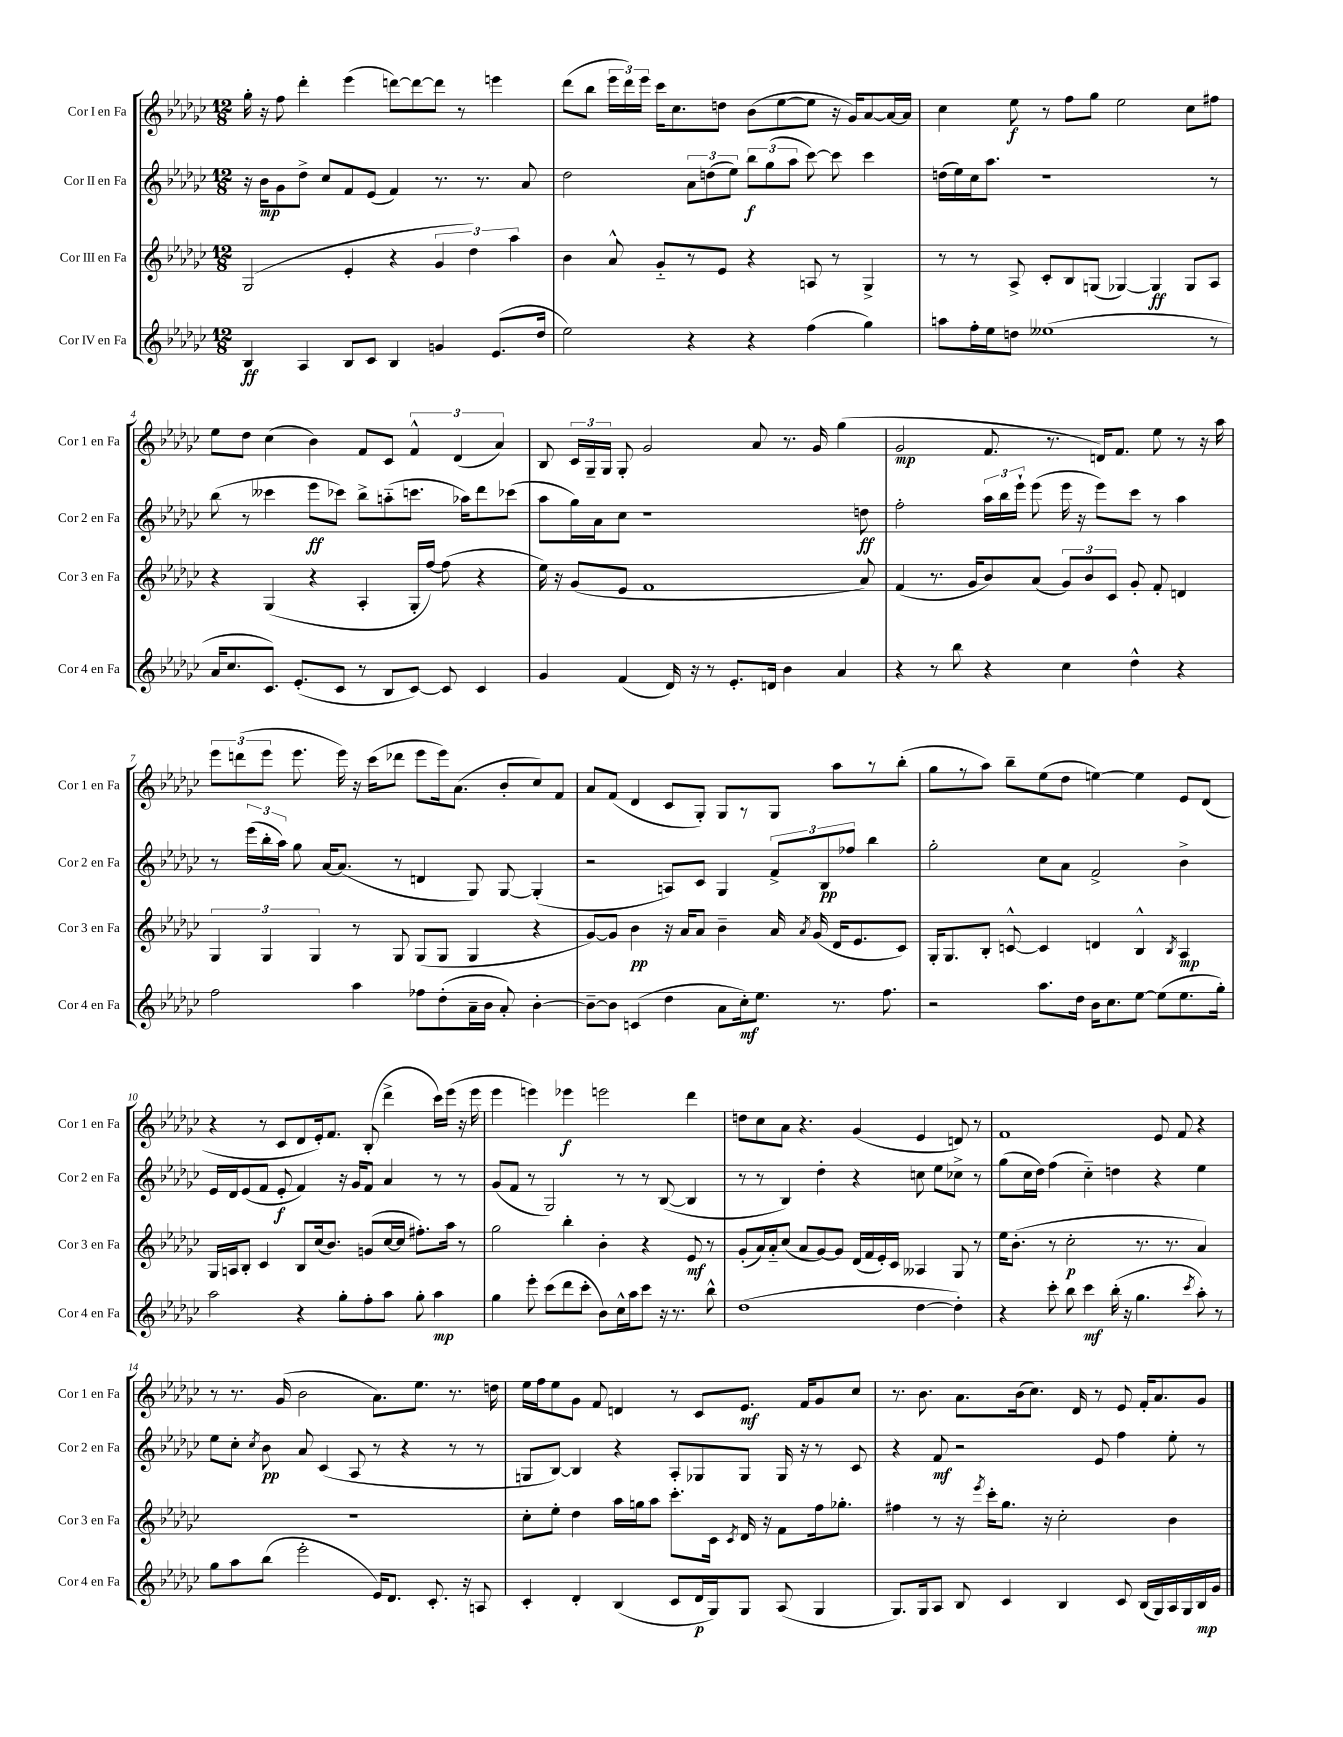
<<
\new StaffGroup <<
\new Staff = "s0" \with { instrumentName = "Cor I en Fa" shortInstrumentName = "Cor 1 en Fa" } {
    \clef treble \key ges \major \numericTimeSignature \time 12/8
    \autoBeamOff ges''16-. r16 f''8 des'''4-. ees'''4( d'''8[~) d'''8~ d'''8] r8 e'''4 |
    des'''8[( bes''8] \tuplet 3/2 { ees'''16[ des'''16) ees'''16] } ces'''16[ ces''8. d''8] bes'8[( ees''8~ ees''8] r16 ges'16[) aes'8~ aes'16~ aes'16] |
    ces''4 ees''8\f r8 f''8[ ges''8] ees''2 ces''8[ fis''8] |
    ees''8[ des''8] ces''4( bes'4) f'8[ ces'8] \tuplet 3/2 { f'4-^ des'4( aes'4) } |
    bes8 \tuplet 3/2 { ces'16[ ges16-- ges16] } ges8-. ges'2 aes'8 r8. ges'16 ges''4( |
    ges'2\mp f'8. r8. d'16[) f'8.] ees''8 r8 r16 aes''16 |
    \tuplet 3/2 { ees'''8[ d'''8( ees'''8] } ees'''8. ees'''16) r16 ces'''16[( des'''8] ees'''8[ ees'''16) aes'8.]( bes'8[-. ces''8) f'8] |
    aes'8[ f'8]( des'4 ces'8[ ges8]-.) ges8[ r8 ges8] aes''8[ r8 bes''8]-.( |
    ges''8[ r8 aes''8]) bes''8[-- ees''8( des''8] e''4~) e''4 ees'8[ des'8]( |
    r4 r8 ces'8[ des'8 ees'16-.) f'8.] bes8-.( des'''4-> ces'''16[) ees'''16]( r16 ees'''16 |
    ees'''4 e'''4) ees'''4\f e'''2 des'''4 |
    d''8[ ces''8 aes'8] r4. ges'4( ees'4 d'8) r8 |
    f'1 ees'8 f'8 r4 |
    r8 r8. ges'16( bes'2 aes'8.[) ees''8.] r8. d''16 |
    ees''16[ f''16 ees''8 ges'8] f'8 d'4 r8 ces'8[ ees'8.]\mf f'16[ ges'8 ces''8] |
    r8. bes'8. aes'8.[ bes'16( ces''8.]) des'16 r8 ees'8 f'16[-. aes'8. ges'8] \bar "|." |
}
\new Staff = "s1" \with { instrumentName = "Cor II en Fa" shortInstrumentName = "Cor 2 en Fa" } {
    \clef treble \key ges \major \numericTimeSignature \time 12/8
    \autoBeamOff r16 bes'16[\mp ges'8 des''8]-> ces''8[ f'8 ees'8]( f'4) r8. r8. aes'8 |
    des''2 \tuplet 3/2 { aes'8[ d''8( ees''8]) } \tuplet 3/2 { bes''8[\f ges''8( aes''8] } ces'''8~) ces'''8 ces'''4 |
    d''16[( ees''16) ces''16 aes''8.] r1 r8 |
    bes''8( r8 ceses'''4 ees'''8[\ff ces'''8]) bes''8[-> a''8-_( c'''8.] aes''16[) des'''8 ces'''8]( |
    aes''8[ ges''16) aes'16 ces''8] r1 d''8\ff |
    f''2-. \tuplet 3/2 { aes''16[ bes''16 ees'''16]-! } ees'''8( ees'''16 r16 ees'''8[) ces'''8] r8 aes''4 |
    r8 \tuplet 3/2 { ees'''16[( bes''16-. aes''16]) } ges''8 aes'16[~ aes'8.]( r8 d'4 ges8) ges8~ ges4-.( |
    r2 a8[) ces'8] ges4 \tuplet 3/2 { f'8[-> bes8\pp fes''8] } bes''4 |
    ges''2-. ces''8[ aes'8] f'2-> bes'4-> |
    ees'16[ des'16 ees'8( f'8] ees'8-.\f f'4) r16 ges'16[ f'8] aes'4 r8 r8 |
    ges'8[( f'8] r8 ges2) r8 r8 bes8~( bes4 |
    r8 r8 bes4) des''4-. r4 c''8 ees''8[ ces''8]-> r8 |
    ges''8[( ces''16 des''16]) f''4( ces''4-_) d''4 r4 ees''4 |
    ees''8[ ces''8]-. \acciaccatura { ces''8 } bes'8\pp aes'8 ces'4( aes8 r8 r4 r8 r8 |
    g8[ bes8]~) bes4 r4 aes8[-. ges8 ges8] ges16 r16 r8 ces'8 |
    r4 f'8\mf r2 ees'8 f''4 ees''8-. r8 \bar "|." |
}
\new Staff = "s2" \with { instrumentName = "Cor III en Fa" shortInstrumentName = "Cor 3 en Fa" } {
    \clef treble \key ges \major \numericTimeSignature \time 12/8
    \autoBeamOff ges2( ees'4-. r4 \tuplet 3/2 { ges'4 des''4) aes''4 } |
    bes'4 aes'8-^ ges'8[-_ r8 ees'8] r4 a8 r8 ges4-> |
    r8 r8 aes8-> ces'8[-. bes8 g8]( ges4~) ges4\ff ges8[ aes8] |
    r4 ges4( r4 aes4-. ges16[-. f''16]~) f''8( r4 |
    ees''16) r16 ges'8[( ees'8] f'1 aes'8) |
    f'4( r8. ges'16[ bes'8) aes'8]( \tuplet 3/2 { ges'8[) bes'8 ces'8] } ges'8-. f'8-. d'4 |
    \tuplet 3/2 { ges4 ges4 ges4 } r8 ges8 ges8[( ges8] ges4 r4 |
    ges'8[~) ges'8] bes'4\pp r16 aes'16[ aes'8] bes'4-- aes'16 \acciaccatura { aes'8 } ges'16( des'16[ ees'8. ces'8]) |
    ges16[-. ges8. bes8]-. c'8~-^ c'4 d'4 bes4-^ \acciaccatura { bes8 } aes4\mp |
    ges16[ a16 bes8]-. ces'4 bes8[ ces''16( bes'8.]) g'8[( ces''16~ ces''16] fis''8.[-.) aes''16] r8 |
    ges''2 bes''4-. bes'4-. r4 ees'8\mf r8 |
    ges'8[-.( aes'16) aes'16-_ ces''8]( aes'8[ ges'8~) ges'8] des'16[( f'16 ees'16-.) ces'16] aeses4 ges8 r8 |
    ees''16[ bes'8.]-.( r8 ces''2-.\p r8. r8. aes'4) |
    R1. |
    ces''8[-. ees''8]-. des''4 aes''16[ g''16 aes''8] ces'''8.[-. ces'16] \acciaccatura { ces'8 } des'16 r16 f'8[ f''16 ges''8.]-. |
    fis''4 r8 r16 \acciaccatura { ees'''8 } ces'''16[-. ges''8.] r16 ces''2-. bes'4 \bar "|." |
}
\new Staff = "s3" \with { instrumentName = "Cor IV en Fa" shortInstrumentName = "Cor 4 en Fa" } {
    \clef treble \key ges \major \numericTimeSignature \time 12/8
    \autoBeamOff bes4\ff aes4 bes8[ ces'8] bes4 g'4 ees'8.[( des''16] |
    ees''2) r4 r4 f''4( ges''4) |
    a''8[ f''16-. ees''16 d''8] eeses''1( r8 |
    aes'16[ ces''8. ces'8.]) ees'8.[-.( ces'8] r8 bes8[ ces'8]~) ces'8 ces'4 |
    ges'4 f'4( des'16) r16 r8 ees'8.[-. d'16] bes'4 aes'4 |
    r4 r8 bes''8 r4 ces''4 des''4-^ r4 |
    f''2 aes''4 fes''8[ des''8-.( aes'16-- bes'16] aes'8-.) bes'4~-. |
    bes'8[~-- bes'8] c'4( des''4 aes'8[ ces''16-.\mf) ees''8.] r8. f''8. |
    r2 aes''8.[ des''16] bes'16[ ces''8. ees''8]~ ees''8[( ees''8. ges''16]-.) |
    aes''2 r4 ges''8[-. f''8-. aes''8] ges''8-. aes''4\mp |
    ges''4 ees'''8-. ces'''8[( des'''8 ces'''8]-. bes'8[) ces''16-^ aes''16 ces'''8] r16 r8. bes''8-^ |
    des''1( des''4~ des''4-.) |
    r4 ces'''8-. bes''8 ces'''4\mf bes''16-.( r16 ges''4. \acciaccatura { ces'''8 } aes''8-.) r8 |
    ges''8[ aes''8 bes''8]( ees'''2-. ees'16[) des'8.] ces'8.-. r16 a8 |
    ces'4-. des'4-. bes4( ces'8[ des'16\p ges16) ges8] aes8( ges4 |
    ges8.[) ges16 aes8] bes8 ces'4 bes4 ces'8 bes16[( ges16) aes16 ges16 bes16\mp ges'16] \bar "|." |
}
>>
>>
